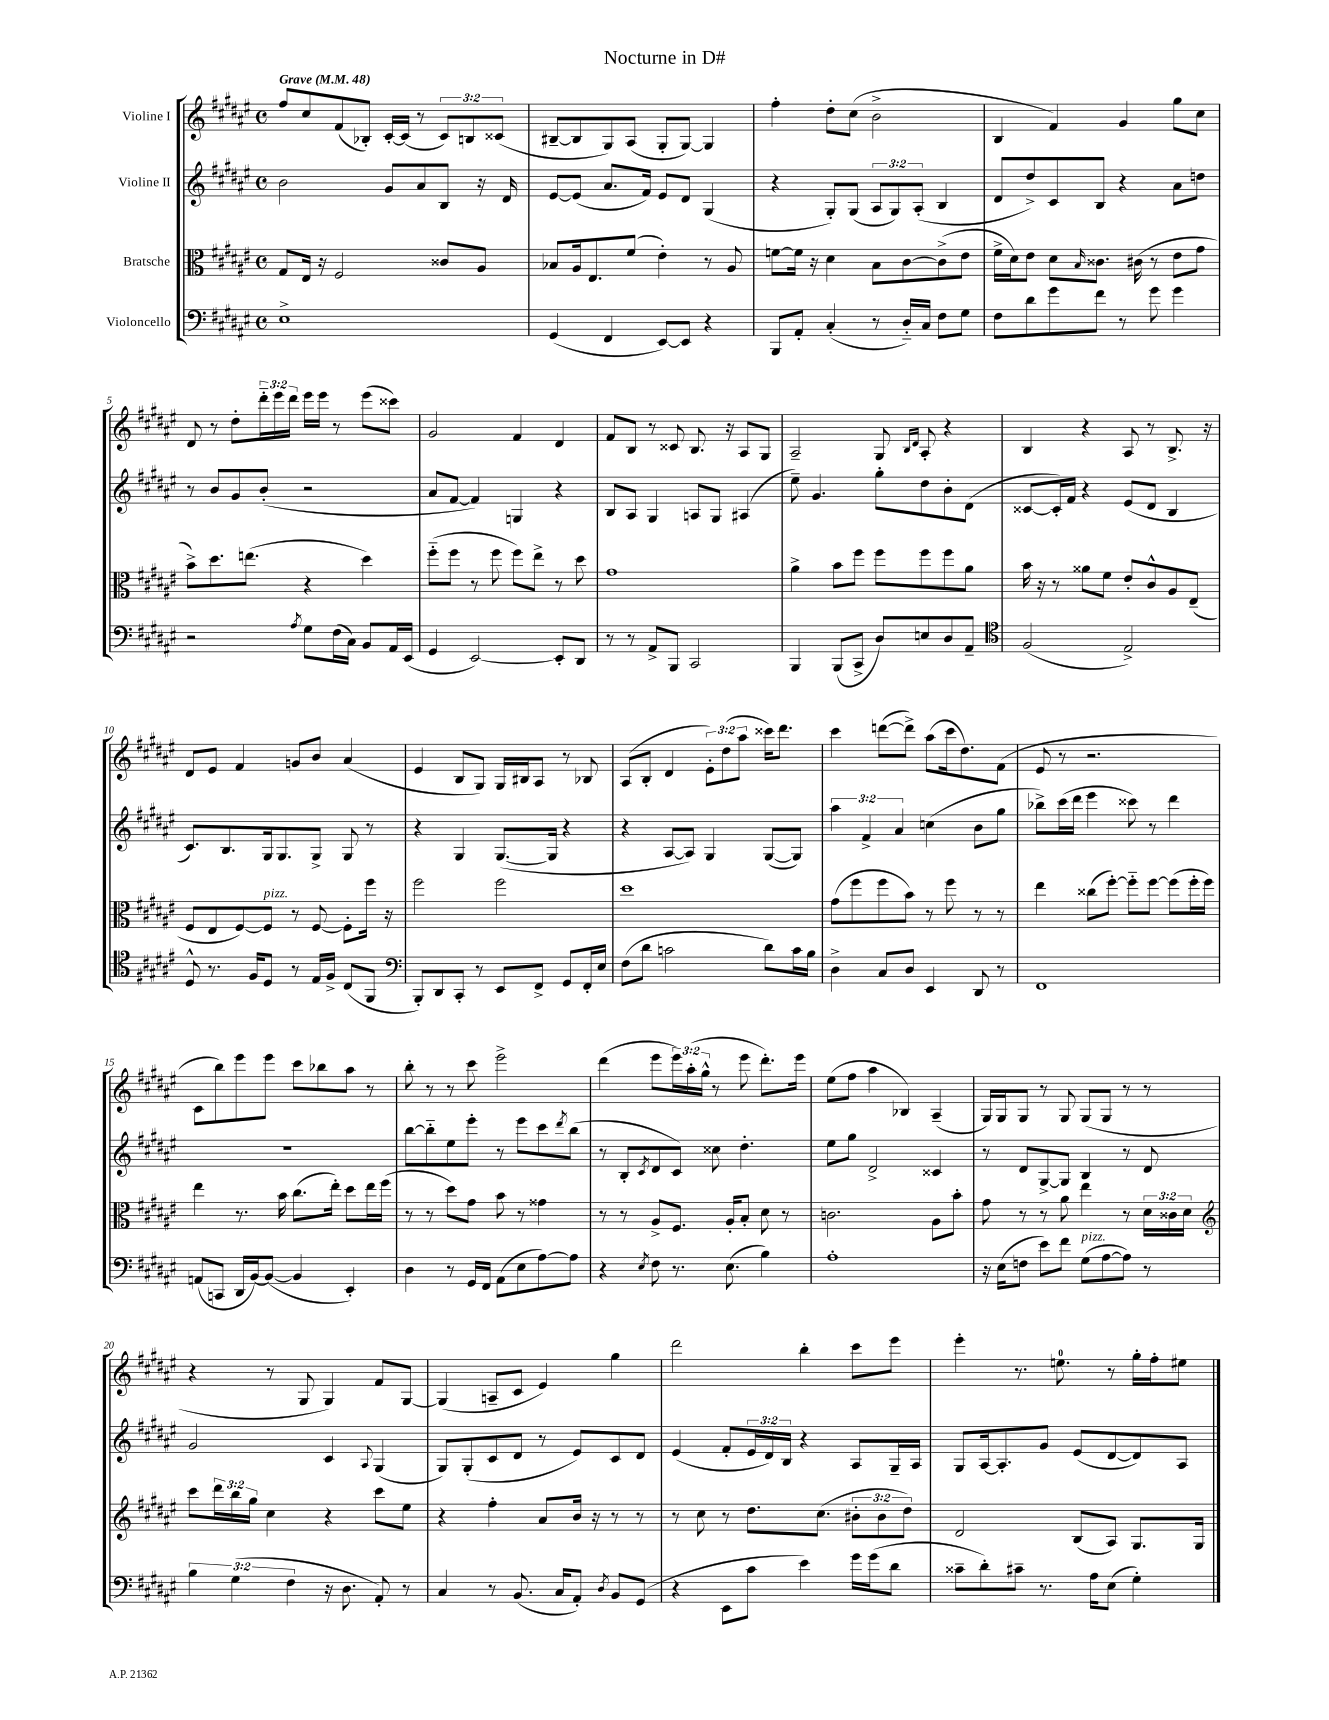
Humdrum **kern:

**kern	**kern	**kern	**kern
*part4	*part3	*part2	*part1
*staff4	*staff3	*staff2	*staff1
*I"Violoncello	*I"Bratsche	*I"Violine II	*I"Violine I
*clefF4	*clefC3	*clefG2	*clefG2
*k[f#c#g#d#a#e#]	*k[f#c#g#d#a#e#]	*k[f#c#g#d#a#e#]	*k[f#c#g#d#a#e#]
*M4/4	*M4/4	*M4/4	*M4/4
*met(c)	*met(c)	*met(c)	*met(c)
*MM48	*MM48	*MM48	*MM48
=1	=1	=1	=1
!	!	!	!LO:TX:a:B:t=Grave
1E#^	8G#/L	2b\	8ff#/L
.	16E#/Jk	.	8cc#/
.	16r	.	.
.	2F#/	.	(8f#/
.	.	.	8B-X'/J)
.	.	8g#/L	[16c#'/LL
.	.	.	(16c#/JJ]
.	.	8a#/	8r
.	8c##X/L	8B/J	12c#/L)
.	.	.	12Bn/
.	8A#/J	16r	.
.	.	.	(12c##X/J
.	.	16d#/	.
=2	=2	=2	=2
(4GG#/	8B-X/L	[8e#/L	[8B#X~/L
.	16A#/k	(8e#/J]	8B#/]
.	8.E#/	.	.
4FF#/	.	8.a#/L	8G#/)
.	(8f#/J	.	(8A#/J
.	.	16f#/Jk)	.
[8EE#/L)	4e#'\)	8e#/L	8G#'/L
8EE#/J]	.	8d#/J	[8G#/J)
4r	8r	(4G#/	4G#/]
.	8A#/	.	.
=3	=3	=3	=3
8BBB/L	[8fn\L	4r	4ff#'\
8AA#'/J	16f\Jk]	.	.
.	16r	.	.
(4C#'/	4d#\	8G#'/L)	8dd#'\L
.	.	(8G#/J	(8cc#\J
8r	8B\L	12A#/L	2b^\
.	.	12G#/)	.
16D#/LL)	[8c#\	.	.
.	.	(12A#'/J	.
16C#/JJ	.	.	.
8F#\L	(8c#^\]	4B/	.
8G#\J	8e#\J	.	.
=4	=4	=4	=4
8F#\L	16f#^\LL	8d#/L	4B/
.	16d#\J)	.	.
8d#\	8e#\J	8dd#^/)	.
8g#\	8d#\L	8c#/	4f#/)
.	16qqB/	.	.
8f#\J	8.c##X\J	8B/J	.
8r	.	4r	4g#/
.	(16c#X\	.	.
8g#\	8r	.	.
4g#\	8e#\L	8a#\L	8gg#\L
.	8g#\J	8ddn\J	8cc#\J
!!LO:LB:g=z
=5	=5	=5	=5
2r	8b^\L)	8r	8d#/
.	8.dd#\	8b/L	8r
.	.	8g#/	8dd#'\L
.	(8.een\J	.	.
.	.	(8b'/J	24ddd#\L
.	.	.	24eee#\
.	.	.	24ddd#\JJ
8qA#/	.	.	.
8G#\L	4r	2r	16eee#\LL
.	.	.	16eee#\JJ
(16F#\L	.	.	8r
16C#\JJ)	.	.	.
8BB/L	4dd#\)	.	(8eee#\L
16AA#/L	.	.	8ccc##X\J)
(16EE#/JJ	.	.	.
=6	=6	=6	=6
4GG#/	(8ff#\L	8a#/L	2g#/
.	8ff#\J	[8f#/J	.
[2EE#/)	8r	4f#/])	.
.	8ff#\	.	.
.	8ff#\L)	4Gn/	4f#/
.	8ee#^\J	.	.
8EE#'/L]	8r	4r	4d#/
8DD#/J	8dd#\	.	.
=7	=7	=7	=7
8r	1g#	8B/L	8f#/L
8r	.	8A#/J	8B/J
8AA#^/L	.	4G#/	8r
8BBB/J	.	.	8c##X/
2CC#/	.	8An/L	8.B/
.	.	8G#/J	.
.	.	.	16r
.	.	(4A#X/	8A#/L
.	.	.	8G#/J
=8	=8	=8	=8
4BBB/	4a#^\	8ee#~\)	2A#~/
.	.	4.g#/	.
(8BBB/L	8b\L	.	.
8CC#^/J	8ff#\J	.	.
8D#/L)	8ff#\L	8gg#'\L	8G#/
.	.	.	16qqB/LL
.	.	.	16qqd#/JJ
8En/	8ff#\	8dd#\	8A#'/
8D#/	8ff#\	8b'\	4r
8AA#~/J	8a#\J	(8d#\J	.
=9	=9	=9	=9
*clefC4	*	*	*
(2F#/	16b\	[8c##X/L	4B/
.	16r	.	.
.	8r	16c##'/L])	.
.	.	16f#/JJ	.
.	8a##X\L	4r	4r
.	8f#\J	.	.
2E#^/)	8e#'/L	(8e#/L	8A#/
.	8c#^^/	8d#/J	8r
.	8A#/	4B/	8.B^/
.	(8E#~/J	.	.
.	.	.	16r
!!LO:LB:g=z
=10	=10	=10	=10
8D#^^/	8F#/L	8.c#/L)	8d#/L
8.r	8E#/	.	8e#/J
.	.	8.B/	.
.	[8F#/)	.	4f#/
16F#/KL	.	.	.
!	!LO:TX:a:i:t=pizz.	!	!
8D#/J	8F#/J]	16G#/k	.
.	.	8.G#/	.
8r	8r	.	8gn/L
16E#/LL	[8F#/	8G#^/J	8b/J
16F#^/JJ	.	.	.
(8C#/L	8F#'\L]	8G#/	(4a#/
8FF#/J	16ff#\Jk	8r	.
.	16r	.	.
=11	=11	=11	=11
*clefF4	*	*	*
8BBB'/L)	2ff#\	4r	4e#/
8DD#/	.	.	.
8CC#'/J	.	4G#/	8B/L
8r	.	.	8G#/J)
8EE#/L	2ff#\	([8.G#/L	16G#/LL
.	.	.	16B#X/J
8FF#^/J	.	.	8A#/J
.	.	16G#/Jk]	.
8GG#/L	.	4r	8r
16FF#'/L	.	.	8B-X/
16E#/JJ	.	.	.
=12	=12	=12	=12
(8F#\L	1dd#	4r	(8A#/L
8d#\J	.	.	8B'/J
2cn\	.	[8A#/L	4d#/
.	.	8A#/J])	.
.	.	4G#/	12e#'\L)
.	.	.	(12dd#\
.	.	.	12aa#\J
8d#\L)	.	([8G#/L	16ccc##X\KL)
.	.	.	8.ddd#\J
16c\L	.	8G#/J])	.
16B\JJ	.	.	.
=13	=13	=13	=13
4D#^\	(8g#\L	6aa#\	4ccc#\
.	8ff#\	.	.
.	.	6f#^/	.
8C#/L	8ff#\	.	([8dddn\L
.	.	6a#/	.
8D#/J	8b\J)	.	8ddd^\J])
4EE#/	8r	(4ccn\	(8aa#\L
.	8ff#\	.	16ccc#\k
.	.	.	8.dd#\)
8DD#/	8r	8b\L	.
8r	8r	8gg#\J	(8f#\J
=14	=14	=14	=14
1FF#	4ee#\	8bb-X^\L)	8e#/
.	.	(16ccc#\L	8r
.	.	16ddd#\JJ	.
.	(8cc##X\L	4eee#\	2.r
.	[8ff#'\J)	.	.
.	8ff#\L]	8ccc##X\)	.
.	[8ff#\J	8r	.
.	(8ff#\L]	4ddd#\	.
.	16ff#'\L	.	.
.	16ff#\JJ)	.	.
!!LO:LB:g=z
=15	=15	=15	=15
(8AAn/L	4ee#\	1r	8c#\L
8CCn/J	.	.	8bb\)
16DD#/LL	8.r	.	8eee#\
[16BB/J)	.	.	.
(8BB/J_	.	.	8eee#\J
.	16b\	.	.
4BB/]	(8.cc#\L	.	8ccc#\L
.	.	.	8bb-X\
.	16ee#'\Jk)	.	.
4EE#'/)	8dd#\L	.	8aa#\J
.	16ee#\L	.	8r
.	(16ff#\JJ	.	.
=16	=16	=16	=16
4D#\	8r	[8bb\L	8bb'\
.	8r	8bb\]	8r
8r	8dd#\L)	8ee#\	8r
16GG#/LL	8g#\J	8eee#'\J	8ccc#\
16FF#/JJ	.	.	.
(8AA#\L	8b\	8r	2eee#^\
8E#\	8r	8eee#\L	.
[8A#\)	4g##X\	8ccc#\	.
.	.	8qddd#/	.
8A#\J]	.	(8bb\J	.
=17	=17	=17	=17
4r	8r	8r	(4ddd#\
.	8r	8B'/L	.
8qE#/	.	8qc#/	.
8F#\	8A#^/L	8d#/	8eee#\L
8.r	8.F#/J	8c#/J)	24eee#\L)
.	.	.	(24aa#'\
.	.	.	24gg#^^\JJ
.	.	8cc##X\	8r
(8.E#\	16A#'/KL	.	.
.	8B'/J	4.dd#'\	8eee#\
4B\)	8d#\	.	8.ddd#'\L)
.	8r	.	.
.	.	.	16eee#\Jk
=18	=18	=18	=18
1A#'	2.cn\	8ee#\L	(8ee#\L
.	.	8gg#\J	8ff#\J
.	.	2d#^/	4aa#\
.	.	.	4B-X/)
.	8A#\L	4c##X/	(4A#~/
.	8b'\J	.	.
=19	=19	=19	=19
16r	8g#\	8r	16G#/LL)
(16E#\KL	.	.	16G#/J
8Fn\J	8r	8d#/L	8G#/J
8e#\L)	8r	[8G#^/	8r
8f#\J	8a#\	8G#/J]	8G#/
!LO:TX:a:i:t=pizz.	!	!	!
(8G#\L	4ee#\	4B/	(8G#/L
[8A#\	.	.	8G#/J
8A#\J])	8r	8r	8r
8r	24d#\LL	8d#/	8r
.	24c##X\	.	.
.	24d#\JJ	.	.
!!LO:LB:g=z
=20	=20	=20	=20
*	*clefG2	*	*
6B\	8ccc#\L	2g#/	4r
.	24ddd#\L	.	.
(6G#\	24bb\	.	.
.	24gg#\JJ	.	.
.	4cc#\	.	8r
6F#\	.	.	.
.	.	.	8G#/
16r	4r	4c#/	4G#/)
8.D#\	.	.	.
.	.	8qqA#/	.
8AA#'/)	8ccc#\L	(4G#/	8f#/L
8r	8ee#\J	.	[8G#/J
=21	=21	=21	=21
4C#/	4r	8G#/L)	(4G#/]
.	.	(8G#'/	.
8r	4ff#'\	8c#/	8An~/L
(8.BB/	.	8d#/J	8c#/J
.	8a#/L	8r	4e#/)
16C#/KL	.	.	.
8AA#'/J)	16b/Jk	8e#/L)	.
.	16r	.	.
8qD#/	.	.	.
8BB/L	8r	8c#/	4gg#\
(8GG#/J	8r	8d#/J	.
=22	=22	=22	=22
4r	8r	(4e#/	2ddd#\
.	8cc#\	.	.
8EE#\L	8r	8f#'/L	.
8c#\J	8.dd#\L	24e#/L	.
.	.	24d#/)	.
.	.	24B/JJ	.
4e#\)	.	4r	4bb'\
.	(8.cc#\J	.	.
16g#\LL	12b#X'\L	8A#/L	8ccc#\L
(16g#\J	.	.	.
.	12b#\	.	.
8d#\J	.	16G#~/L	8eee#\J
.	12dd#\J)	.	.
.	.	16A#/JJ	.
=23	=23	=23	=23
8c##X~\L	2d#/	8G#/L	4eee#'\
8d#'\)	.	[16A#/k	.
.	.	8.A#'/]	.
8c#X~\J	.	.	8.r
8.r	.	8g#/J	.
.	.	.	8.een\
.	(8B/L	(8e#/L	.
16A#\KL	.	.	.
(8E#\J	8A#/J)	[8d#/	8r
4G#'\)	8.G#/L	8d#/])	16gg#'\LL
.	.	.	16ff#'\J
.	.	8A#/J	8ee#X\J
.	16G#/Jk	.	.
==	==	==	==
*-	*-	*-	*-
